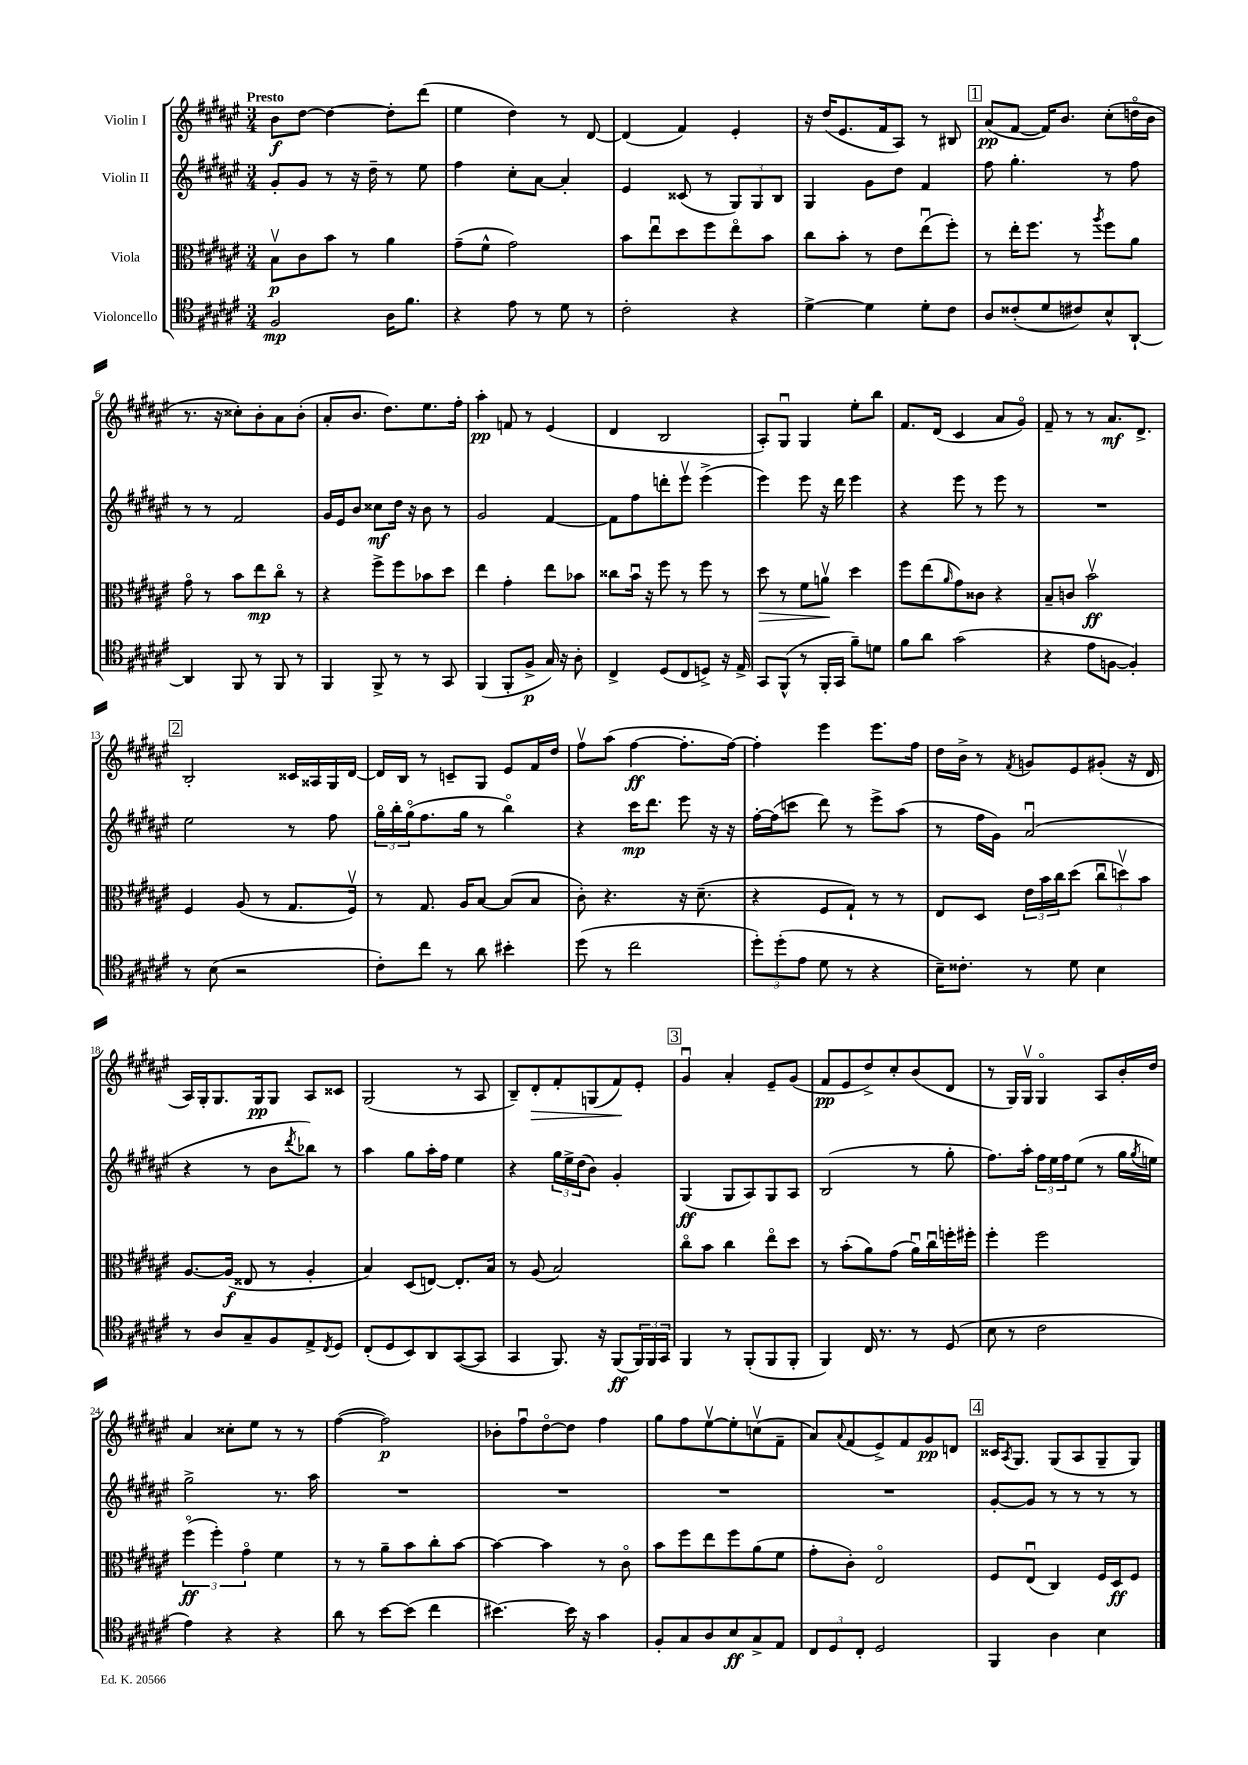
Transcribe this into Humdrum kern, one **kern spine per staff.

**kern	**dynam	**kern	**dynam	**kern	**dynam	**kern	**dynam
*part4	*part4	*part3	*part3	*part2	*part2	*part1	*part1
*staff4	*staff4	*staff3	*staff3	*staff2	*staff2	*staff1	*staff1
*I"Violoncello	*	*I"Viola	*	*I"Violin II	*	*I"Violin I	*
*clefC4	*	*clefC3	*	*clefG2	*	*clefG2	*
*k[f#c#g#d#a#e#]	*	*k[f#c#g#d#a#e#]	*	*k[f#c#g#d#a#e#]	*	*k[f#c#g#d#a#e#]	*
*M3/4	*	*M3/4	*	*M3/4	*	*M3/4	*
=1	=1	=1	=1	=1	=1	=1	=1
!	!	!	!	!	!	!LO:TX:a:B:t=Presto	!
2F#/	mp	8Bv\L	p	8g#'/L	.	8b\L	f
.	.	8c#\	.	8g#/J	.	[8dd#\J	.
.	.	8b\J	.	8r	.	4dd#\_	.
.	.	8r	.	16r	.	.	.
.	.	.	.	16dd#~\	.	.	.
16A#\KL	.	4a#\	.	8r	.	8dd#'\L]	.
8.f#\J	.	.	.	.	.	.	.
.	.	.	.	8ee#\	.	(8ddd#\J	.
=2	=2	=2	=2	=2	=2	=2	=2
4r	.	(8g#~\L	.	4ff#\	.	4ee#\	.
.	.	8f#^^\J	.	.	.	.	.
8e#\	.	2g#\)	.	8cc#'\L	.	4dd#\)	.
8r	.	.	.	[8a#\J	.	.	.
8d#\	.	.	.	4a#'/]	.	8r	.
8r	.	.	.	.	.	[8d#/	.
=3	=3	=3	=3	=3	=3	=3	=3
2c#'\	.	8b\L	.	4e#/	.	(4d#/]	.
.	.	8ee#u\	.	.	.	.	.
.	.	8dd#\	.	(8c##X/	.	4f#/)	.
.	.	8ff#\	.	8r	.	.	.
4r	.	8ee#\	.	12G#/L)	.	4e#'/	.
.	.	.	.	12G#/	.	.	.
.	.	8b\J	.	.	.	.	.
.	.	.	.	12B/J	.	.	.
=4	=4	=4	=4	=4	=4	=4	=4
[4d#^\	.	8cc#\L	.	4G#/	.	16r	.
.	.	.	.	.	.	(16dd#/KL	.
.	.	8b'\J	.	.	.	8.e#/	.
4d#\]	.	8r	.	8g#\L	.	.	.
.	.	.	.	.	.	16f#/k	.
.	.	8e#\L	.	8dd#\J	.	8A#/J)	.
8d#'\L	.	(8ee#u\	.	4f#/	.	8r	.
8c#\J	.	8ff#'\J)	.	.	.	8B#X/	.
!!LO:REH:place=s1:t=1
=5	=5	=5	=5	=5	=5	=5	=5
8A#/L	.	8r	.	8ff#\	.	(8a#/L	pp
(8c##X'/	.	16ee#'\KL	.	4.gg#'\	.	[8f#/J	.
.	.	8.ff#\J	.	.	.	.	.
8d#/	.	.	.	.	.	16f#/KL])	.
.	.	.	.	.	.	8.b/J	.
8c#X/)	.	8r	.	.	.	.	.
.	.	8qaa#/	.	.	.	.	.
8B^^/	.	8ff#\L	.	8r	.	(8cc#'\L	.
[8AA#`/J	.	8a#\J	.	8ff#\	.	16ddn\L	.
.	.	.	.	.	.	16b\JJ	.
!!LO:LB:g=z
=6	=6	=6	=6	=6	=6	=6	=6
4AA#/]	.	8g#\	.	8r	.	8.r	.
.	.	8r	.	8r	.	.	.
.	.	.	.	.	.	16r	.
8FF#/	.	8b\L	.	2f#/	.	8cc##X'\L)	.
8r	.	8ee#\	mp	.	.	8b'\	.
8FF#/	.	8cc#\J	.	.	.	8a#\	.
8r	.	8r	.	.	.	(8b'\J	.
=7	=7	=7	=7	=7	=7	=7	=7
4FF#/	.	4r	.	16g#/LL	.	8a#'/L	.
.	.	.	.	16e#/J	.	.	.
.	.	.	.	8b/J	.	8.b/J	.
8FF#^/	.	8ff#^\L	.	8cc##X\L	mf	.	.
.	.	.	.	.	.	8.dd#\L)	.
8r	.	8ff#\	.	16dd#\Jk	.	.	.
.	.	.	.	16r	.	.	.
8r	.	8b-X\	.	8b\	.	8.ee#\	.
8GG#/	.	8dd#\J	.	8r	.	.	.
.	.	.	.	.	.	16ff#'\Jk	.
=8	=8	=8	=8	=8	=8	=8	=8
(4FF#/	.	4ee#\	.	2g#/	.	4aa#'\	pp
8FF#'/L	.	4g#'\	.	.	.	8fn/	.
8F#^/J	p	.	.	.	.	8r	.
16G#/)	.	8ee#\L	.	[4f#/	.	(4e#/	.
16r	.	.	.	.	.	.	.
8A#'\	.	8b-X\J	.	.	.	.	.
=9	=9	=9	=9	=9	=9	=9	=9
4C#^/	.	8cc##X\L	.	8f#\L]	.	4d#/	.
.	.	16bu\Jk	.	8ff#\	.	.	.
.	.	16r	.	.	.	.	.
(8D#/L	.	8ff#\	.	8dddn'\	.	2B/	.
8C#/	.	8r	.	8eee#v\J	.	.	.
8Dn^/J)	.	8ff#\	.	(4eee#^\	.	.	.
16r	.	8r	.	.	.	.	.
16E#^/	.	.	.	.	.	.	.
=10	=10	=10	=10	=10	=10	=10	=10
!	!	!	!LO:HP:b	!	!	!	!
8GG#/L	.	8dd#\	>	4eee#\)	.	8A#'/L)	.
(8FF#^^/J	.	8r	.	.	.	8G#u/J	.
8r	.	8f#\L	.	8eee#\	.	4G#/	.
16FF#'/LL	.	8anv\J	.	16r	.	.	.
16GG#/JJ	.	.	.	16ddd#\	.	.	.
8f#~\L)	.	4dd#\	]	4eee#\	.	8ee#'\L	.
8dn\J	.	.	.	.	.	8bb\J	.
=11	=11	=11	=11	=11	=11	=11	=11
8f#\L	.	8ff#\L	.	4r	.	8.f#/L	.
8a#\J	.	(8ee#\	.	.	.	.	.
.	.	.	.	.	.	(16d#/Jk	.
.	.	16qqa#/	.	.	.	.	.
(2g#\	.	8g#\)	.	8eee#\	.	4c#/	.
.	.	8c##X\J	.	8r	.	.	.
.	.	4r	.	8eee#\	.	8a#/L	.
.	.	.	.	8r	.	8g#/J)	.
=12	=12	=12	=12	=12	=12	=12	=12
4r	.	8B~/L	.	2.r	.	8f#~/	.
.	.	8cn/J	.	.	.	8r	.
8e#\L	.	2bv\	ff	.	.	8r	.
[8Fn\J	.	.	.	.	.	8.a#/L	mf
4F'/])	.	.	.	.	.	.	.
.	.	.	.	.	.	8.d#^/J	.
!!LO:LB:g=z
!!LO:REH:place=s1:t=2
=13	=13	=13	=13	=13	=13	=13	=13
8r	.	4F#/	.	2ee#\	.	2B'/	.
(8B\	.	.	.	.	.	.	.
2r	.	(8A#/	.	.	.	.	.
.	.	8r	.	.	.	.	.
.	.	8.G#/L	.	8r	.	16c##X/LL	.
.	.	.	.	.	.	16A##X/	.
.	.	.	.	8ff#\	.	16G#/	.
.	.	16F#v/Jk)	.	.	.	[16d#/JJ	.
=14	=14	=14	=14	=14	=14	=14	=14
8c#'\L)	.	8r	.	24gg#\LL	.	16d#/LL]	.
.	.	.	.	24bb'\	.	.	.
.	.	.	.	.	.	16B/JJ	.
.	.	.	.	(24gg#\J	.	.	.
8cc#\J	.	8.G#/	.	8.ff#\	.	8r	.
8r	.	.	.	.	.	8cn~/L	.
.	.	16A#/KL	.	16gg#\Jk	.	.	.
8a#\	.	[8B/J	.	8r	.	8G#/J	.
4b#X'\	.	(8B/L]	.	4bb\)	.	8e#/L	.
.	.	8B/J	.	.	.	16f#/L	.
.	.	.	.	.	.	16dd#/JJ	.
=15	=15	=15	=15	=15	=15	=15	=15
(8dd#\	.	8c#'\)	.	4r	.	8ff#v\L	.
8r	.	4.r	.	.	.	(8aa#\J	.
2cc#\	.	.	.	16ccc#\KL	mp	[4ff#\	ff
.	.	.	.	8.ddd#\J	.	.	.
.	.	16r	.	8eee#\	.	8.ff#'\L]	.
.	.	(8.d#~\	.	.	.	.	.
.	.	.	.	16r	.	.	.
.	.	.	.	16r	.	[16ff#\Jk)	.
=16	=16	=16	=16	=16	=16	=16	=16
12dd#'\L)	.	4r	.	[16ff#'\LL	.	4ff#'\]	.
.	.	.	.	(16ff#\J]	.	.	.
(12dd#'\	.	.	.	.	.	.	.
.	.	.	.	8cccn\J	.	.	.
12e#\J	.	.	.	.	.	.	.
8d#\	.	8F#/L	.	8ddd#\)	.	4eee#\	.
8r	.	8G#`/J)	.	8r	.	.	.
4r	.	8r	.	8eee#^\L	.	8.eee#\L	.
.	.	8r	.	(8aa#\J	.	.	.
.	.	.	.	.	.	16ff#\Jk	.
=17	=17	=17	=17	=17	=17	=17	=17
16B~\KL)	.	8E#/L	.	8r	.	16dd#\LL	.
8.c##X'\J	.	.	.	.	.	16b^\JJ	.
.	.	8D#/J	.	16ff#\LL	.	8r	.
.	.	.	.	16g#\JJ)	.	.	.
.	.	.	.	.	.	8qf#/	.
8r	.	24e#\LL	.	(2a#u/	.	8gn/L	.
.	.	24b\	.	.	.	.	.
.	.	24cc#\J	.	.	.	.	.
8d#\	.	(8dd#\J	.	.	.	8e#/	.
4B\	.	12cc#u\L	.	.	.	(8g#X'/J	.
.	.	12ddnv\)	.	.	.	.	.
.	.	.	.	.	.	16r	.
.	.	12b\J	.	.	.	.	.
.	.	.	.	.	.	16d#/	.
!!LO:LB:g=z
=18	=18	=18	=18	=18	=18	=18	=18
8r	.	[8.A#/L	.	4r	.	16A#/LL)	.
.	.	.	.	.	.	16G#'/J	.
8A#/L	.	.	.	.	.	8.G#/	.
.	.	(16A#/Jk]	f	.	.	.	.
8G#~/	.	8E##X/	.	8r	.	.	.
.	.	.	.	.	.	16G#/k	pp
8F#/	.	8r	.	8b\L	.	8G#/J	.
.	.	.	.	8qddd#/	.	.	.
8E#^/	.	4A#'/	.	8bb-X\J)	.	8A#/L	.
8qC#/	.	.	.	.	.	.	.
8D#/J	.	.	.	8r	.	8c##X/J	.
=19	=19	=19	=19	=19	=19	=19	=19
(8C#'/L	.	4B/)	.	4aa#\	.	(2G#/	.
8D#/	.	.	.	.	.	.	.
8BB/)	.	(8D#/L	.	8gg#\L	.	.	.
8AA#/	.	[8En/J)	.	16aa#'\L	.	.	.
.	.	.	.	16ff#\JJ	.	.	.
([8GG#/	.	8.E'/L]	.	4ee#\	.	8r	.
8GG#/J]	.	.	.	.	.	8A#/	.
.	.	16B/Jk	.	.	.	.	.
=20	=20	=20	=20	=20	=20	=20	=20
4GG#/	.	8r	.	4r	.	8B~/L)	.
!	!	!	!	!	!	!	!LO:HP:b
.	.	(8A#/	.	.	.	8d#'/	>
8.FF#/)	.	2B/)	.	24gg#\LL	.	8f#'/	.
.	.	.	.	24ee#^\	.	.	.
.	.	.	.	(24dd#\J	.	.	.
.	.	.	.	8b\J)	.	(8Gn/	.
16r	.	.	.	.	.	.	.
(8FF#/L	ff	.	.	4g#'/	.	8f#/)	.
24FF#/L)	.	.	.	.	.	8e#'/J	]
24FF#/	.	.	.	.	.	.	.
24GG#/JJ	.	.	.	.	.	.	.
!!LO:REH:place=s1:t=3
=21	=21	=21	=21	=21	=21	=21	=21
4FF#/	.	8cc#\L	.	(4G#/	ff	4g#u/	.
.	.	8b\J	.	.	.	.	.
8r	.	4cc#\	.	8G#/L	.	4a#'/	.
(8FF#'/L	.	.	.	8A#/)	.	.	.
8FF#/	.	8ee#\L	.	8G#/	.	8e#~/L	.
8FF#'/J	.	8dd#\J	.	8A#/J	.	(8g#/J	.
=22	=22	=22	=22	=22	=22	=22	=22
4FF#/)	.	8r	.	(2B/	.	8f#/L	pp
.	.	(8b'\L	.	.	.	8e#/	.
16C#/	.	8a#\)	.	.	.	8dd#^/)	.
8.r	.	.	.	.	.	.	.
.	.	(8g#\J	.	.	.	8cc#'/	.
8r	.	16a#u\LL)	.	8r	.	(8b/	.
.	.	16cc#u\	.	.	.	.	.
(8D#/	.	16ffn'\	.	8gg#'\	.	8d#/J	.
.	.	16ff#X'\JJ	.	.	.	.	.
=23	=23	=23	=23	=23	=23	=23	=23
8B\	.	4ff#'\	.	8.ff#\L)	.	8r	.
8r	.	.	.	.	.	16G#/LL)	.
.	.	.	.	16aa#'\Jk	.	16G#v/JJ	.
2c#\	.	2ff#\	.	24ff#\LL	.	4G#/	.
.	.	.	.	24ee#\	.	.	.
.	.	.	.	24ff#\J	.	.	.
.	.	.	.	(8ee#\J	.	.	.
.	.	.	.	8r	.	8A#/L	.
.	.	.	.	16gg#\LL	.	16b'/L	.
.	.	.	.	8qgg#/	.	.	.
.	.	.	.	16een\JJ)	.	16dd#/JJ	.
!!LO:LB:g=z
=24	=24	=24	=24	=24	=24	=24	=24
4e#\)	.	(6ff#\	ff	2gg#^\	.	4a#/	.
.	.	6ff#'\)	.	.	.	.	.
4r	.	.	.	.	.	8cc##X'\L	.
.	.	6g#\	.	.	.	.	.
.	.	.	.	.	.	8ee#\J	.
4r	.	4f#\	.	8.r	.	8r	.
.	.	.	.	.	.	8r	.
.	.	.	.	16aa#\	.	.	.
=25	=25	=25	=25	=25	=25	=25	=25
8a#\	.	8r	.	2.r	.	([4ff#\	.
8r	.	8r	.	.	.	.	.
[8b\L	.	8a#~\L	.	.	.	2ff#\])	p
(8b\J]	.	8b\	.	.	.	.	.
4cc#\	.	8cc#'\	.	.	.	.	.
.	.	[8b\J	.	.	.	.	.
=26	=26	=26	=26	=26	=26	=26	=26
[4.b#X\)	.	4b\_	.	2.r	.	8b-X'\L	.
.	.	.	.	.	.	8ff#u\	.
.	.	4b\]	.	.	.	[8dd#\	.
16b#\]	.	.	.	.	.	8dd#\J]	.
16r	.	.	.	.	.	.	.
4g#\	.	8r	.	.	.	4ff#\	.
.	.	8c#\	.	.	.	.	.
=27	=27	=27	=27	=27	=27	=27	=27
8F#'/L	.	8b\L	.	2.r	.	8gg#\L	.
8G#/	.	8ff#\	.	.	.	8ff#\	.
8A#/	.	8ee#\	.	.	.	[8ee#v\	.
8B/	ff	8ff#\	.	.	.	8ee#'\]	.
8G#^/	.	(8a#\	.	.	.	(8ccnv\	.
8E#/J	.	8f#\J	.	.	.	8f#~\J	.
=28	=28	=28	=28	=28	=28	=28	=28
12C#/L	.	8g#'\L	.	2.r	.	8a#/L)	.
12D#/	.	.	.	.	.	.	.
.	.	.	.	.	.	8qqa#/	.
.	.	8c#'\J)	.	.	.	(8f#/	.
12C#'/J	.	.	.	.	.	.	.
2D#/	.	2E#/	.	.	.	8e#^/)	.
.	.	.	.	.	.	8f#/	.
.	.	.	.	.	.	8g#/	pp
.	.	.	.	.	.	8dn/J	.
!!LO:REH:place=s1:t=4
=29	=29	=29	=29	=29	=29	=29	=29
4FF#/	.	8F#/L	.	[8g#'/L	.	16c##X/KL	.
.	.	.	.	.	.	8qA#/	.
.	.	.	.	.	.	8.G#/J	.
.	.	(8E#u/J	.	8g#/J]	.	.	.
4A#\	.	4C#/)	.	8r	.	(8G#/L	.
.	.	.	.	8r	.	8A#/	.
4B\	.	16F#/LL	.	8r	.	8G#~/	.
.	.	16D#/J	ff	.	.	.	.
.	.	8F#/J	.	8r	.	8G#/J)	.
==	==	==	==	==	==	==	==
*-	*-	*-	*-	*-	*-	*-	*-
